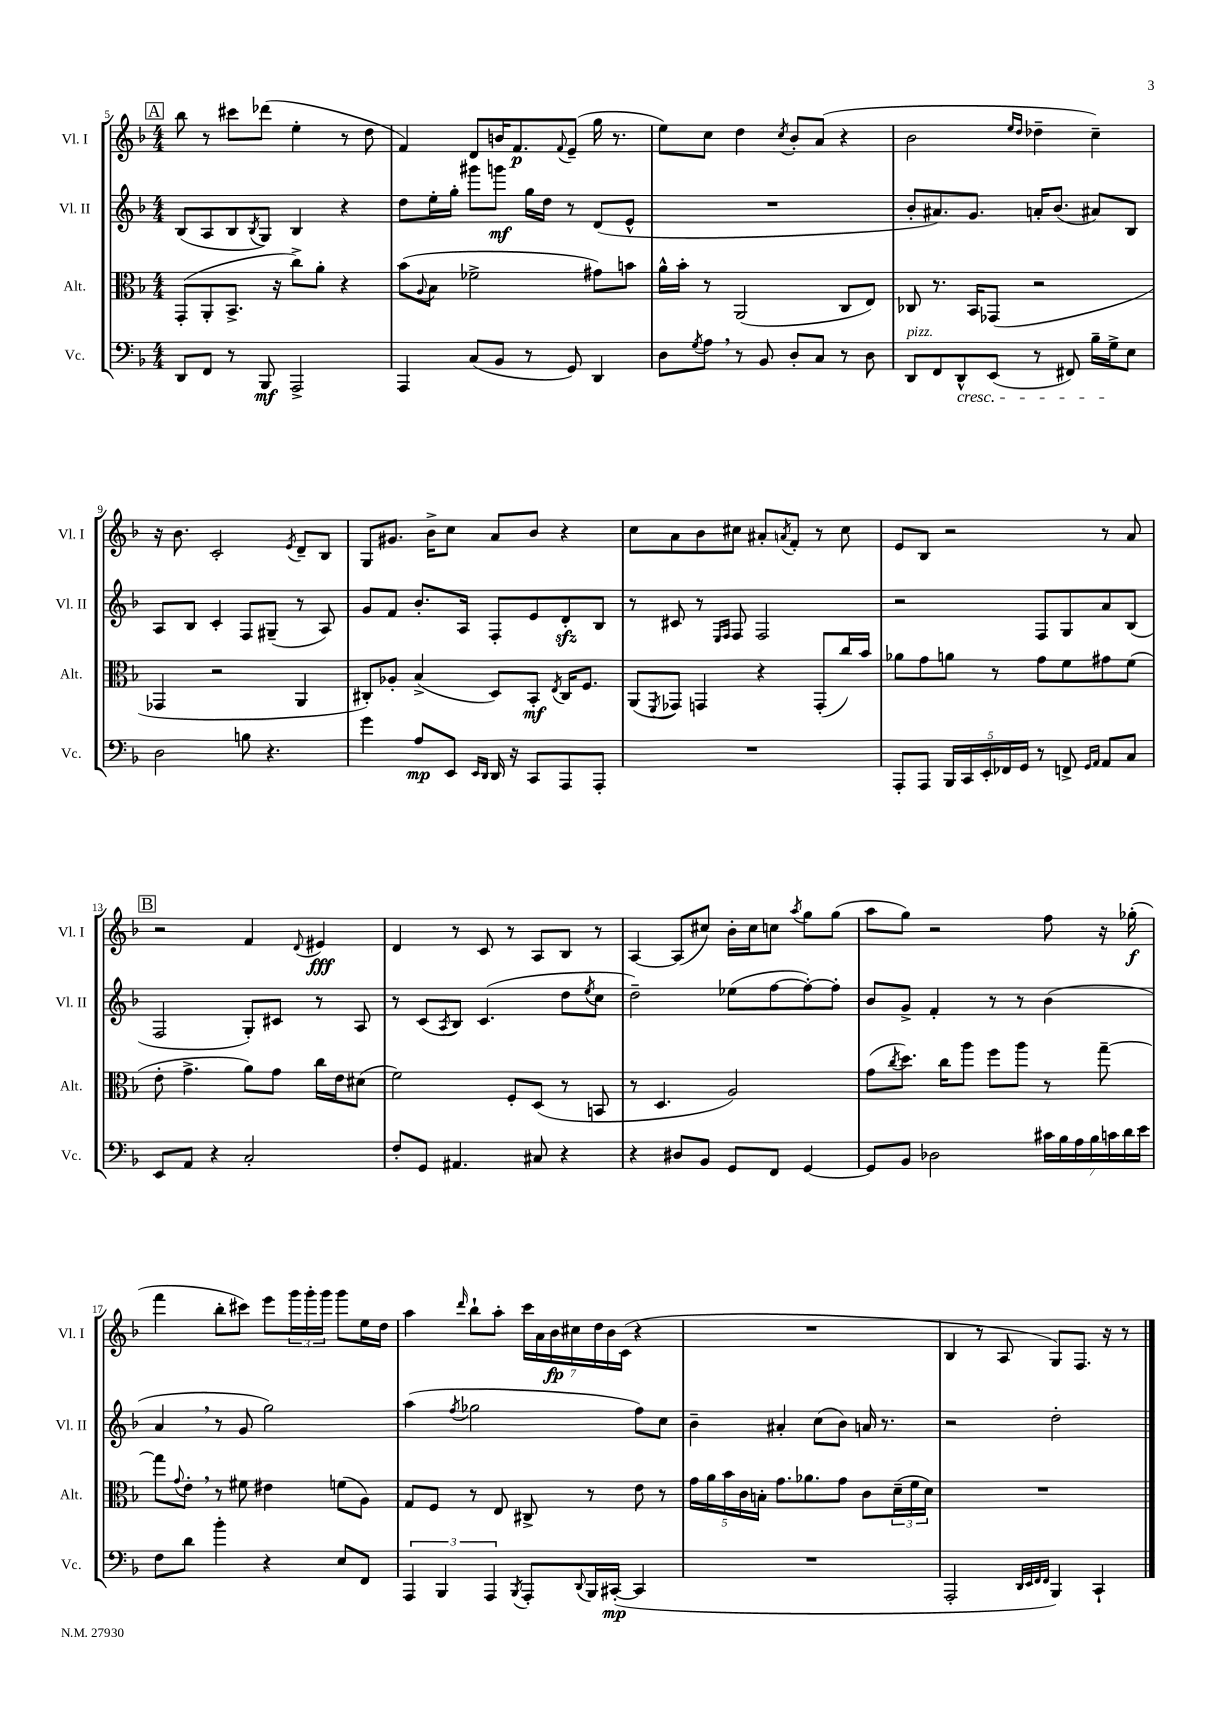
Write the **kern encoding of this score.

**kern	**dynam	**kern	**dynam	**kern	**dynam	**kern	**dynam
*part4	*part4	*part3	*part3	*part2	*part2	*part1	*part1
*staff4	*staff4	*staff3	*staff3	*staff2	*staff2	*staff1	*staff1
*I"Vc.	*	*I"Alt.	*	*I"Vl. II	*	*I"Vl. I	*
*I'Vc.	*	*I'Alt.	*	*I'Vl. II	*	*I'Vl. I	*
*clefF4	*	*clefC3	*	*clefG2	*	*clefG2	*
*k[b-]	*	*k[b-]	*	*k[b-]	*	*k[b-]	*
*M4/4	*	*M4/4	*	*M4/4	*	*M4/4	*
!!LO:REH:place=s1:t=A
=5	=5	=5	=5	=5	=5	=5	=5
8DD/L	.	(8GG'/L	.	(8B-/L	.	8bb-\	.
8FF/J	.	8AA'/	.	8A/	.	8r	.
8r	.	8.BB-^/J	.	8B-/	.	8ccc#X\L	.
.	.	.	.	8qB-/	.	.	.
8BBB-/	mf	.	.	8G/J)	.	(8ddd-X\J	.
.	.	16r	.	.	.	.	.
2AAA^/	.	8cc^\L)	.	4B-/	.	4ee'\	.
.	.	8a'\J	.	.	.	.	.
.	.	4r	.	4r	.	8r	.
.	.	.	.	.	.	8dd\	.
=6	=6	=6	=6	=6	=6	=6	=6
4AAA/	.	(8b-\L	.	8dd\L	.	4f/)	.
.	.	8qqA/	.	.	.	.	.
.	.	8B-\J	.	16ee'\L	.	.	.
.	.	.	.	16gg'\JJ	.	.	.
(8C/L	.	2f-X^\	.	8ggg#X\L	.	8d/L	.
8BB-/J	.	.	.	8gggn\J	mf	16bn/K	.
.	.	.	.	.	.	8.f/	p
8r	.	.	.	16gg\LL	.	.	.
.	.	.	.	16dd\JJ	.	.	.
.	.	.	.	.	.	8qqf/	.
8GG/)	.	.	.	8r	.	(8e~/J	.
4DD/	.	8g#X\L)	.	(8d/L	.	16gg\	.
.	.	.	.	.	.	8.r	.
.	.	8bn\J	.	8e^^/J	.	.	.
=7	=7	=7	=7	=7	=7	=7	=7
8D\L	.	16a^^\LL	.	1r	.	8ee\L)	.
.	.	16b-'\JJ	.	.	.	.	.
8qG/	.	.	.	.	.	.	.
8A,\J	.	8r	.	.	.	8cc\J	.
8r	.	(2AA/	.	.	.	4dd\	.
8BB-/	.	.	.	.	.	.	.
.	.	.	.	.	.	8qcc/	.
8D'/L	.	.	.	.	.	8b-'/L	.
8C/J	.	.	.	.	.	(8a/J	.
8r	.	8C/L	.	.	.	4r	.
8D\	.	8E/J)	.	.	.	.	.
=8	=8	=8	=8	=8	=8	=8	=8
!LO:TX:a:i:t=pizz.	!	!	!	!	!	!	!
8DD/L	.	8C-X/	.	8b-'/L	.	2b-\	.
8FF/	.	8.r	.	8.a#X/)	.	.	.
!LO:TX:b:i:t=cresc.	!	!	!	!	!	!	!
8DD^^/	.	.	.	.	.	.	.
.	.	16BB-/KL	.	8.g/J	.	.	.
(8EE/J	.	(8GG-X/J	.	.	.	.	.
.	.	.	.	.	.	16qqee/LL	.
.	.	.	.	.	.	16qqdd/JJ	.
8r	.	2r	.	16an'/KL	.	4dd-X~\	.
.	.	.	.	(8.b-/J	.	.	.
8FF#X/)	.	.	.	.	.	.	.
16B-~\LL	.	.	.	8a#X/L)	.	4cc~\)	.
16G^\J	.	.	.	.	.	.	.
8E\J	.	.	.	8B-/J	.	.	.
!!LO:LB:g=z
=9	=9	=9	=9	=9	=9	=9	=9
2D\	.	4GG-X/	.	8A/L	.	16r	.
.	.	.	.	.	.	8.b-\	.
.	.	.	.	8B-/J	.	.	.
.	.	2r	.	4c'/	.	2c'/	.
8Bn\	.	.	.	8F/L	.	.	.
4.r	.	.	.	(8G#X~/J	.	.	.
.	.	.	.	.	.	8qe/	.
.	.	4AA/	.	8r	.	8d~/L	.
.	.	.	.	8A/)	.	8B-/J	.
=10	=10	=10	=10	=10	=10	=10	=10
4g\	.	8C#X'/L)	.	8g/L	.	8G/L	.
.	.	8A-X'/J	.	8f/J	.	8.g#X/J	.
8A/L	mp	(4B-^/	.	8.b-'/L	.	.	.
.	.	.	.	.	.	16b-^\KL	.
8EE/J	.	.	.	.	.	8cc\J	.
.	.	.	.	16A/Jk	.	.	.
16qqEE/LL	.	.	.	.	.	.	.
16qqDD/JJ	.	.	.	.	.	.	.
16DD/	.	8D/L)	.	8F'/L	.	8a/L	.
16r	.	.	.	.	.	.	.
8CC/L	.	8BB-'/J	mf	8e/	.	8b-/J	.
.	.	8qE/	.	.	.	.	.
8AAA/	.	16C#/KL	.	8dzz'/	.	4r	.
.	.	8.F/J	.	.	.	.	.
8AAA'/J	.	.	.	8B-/J	.	.	.
=11	=11	=11	=11	=11	=11	=11	=11
1r	.	(8AA/L	.	8r	.	8cc\L	.
.	.	8qFF/	.	.	.	.	.
.	.	8GG-X/J)	.	8c#X/	.	8a\	.
.	.	4GGn/	.	8r	.	8b-\	.
.	.	.	.	16qqE/LL	.	.	.
.	.	.	.	16qqF/JJ	.	.	.
.	.	.	.	8F/	.	8cc#X\J	.
.	.	4r	.	2F/	.	8a#X'/L	.
.	.	.	.	.	.	8qan/	.
.	.	.	.	.	.	8f'/J	.
.	.	(8GG'/L	.	.	.	8r	.
.	.	16cc/L)	.	.	.	8cc#\	.
.	.	16b-/JJ	.	.	.	.	.
=12	=12	=12	=12	=12	=12	=12	=12
8AAA'/L	.	8a-X\L	.	2r	.	8e/L	.
8AAA/J	.	8g\	.	.	.	8B-/J	.
20BBB-/LL	.	8an\J	.	.	.	2r	.
20CC/	.	.	.	.	.	.	.
20EE'/	.	.	.	.	.	.	.
.	.	8r	.	.	.	.	.
20FF-X/	.	.	.	.	.	.	.
20GG/JJ	.	.	.	.	.	.	.
8r	.	8g\L	.	8F/L	.	.	.
8FFn^/	.	8f\	.	8G/	.	.	.
16qqGG/LL	.	.	.	.	.	.	.
16qqAA/JJ	.	.	.	.	.	.	.
8AA/L	.	8g#X\	.	8a/	.	8r	.
8C/J	.	(8f\J	.	(8B-/J	.	8a/	.
!!LO:LB:g=z
!!LO:REH:place=s1:t=B
=13	=13	=13	=13	=13	=13	=13	=13
8EE/L	.	8e'\	.	2F/	.	2r	.
8AA/J	.	4.g^\	.	.	.	.	.
4r	.	.	.	.	.	.	.
2C'/	.	8a\L)	.	8G'/L)	.	4f/	.
.	.	8g\J	.	8c#X/J	.	.	.
.	.	.	.	.	.	8qqd/	.
.	.	16cc\LL	.	8r	.	4e#X/	fff
.	.	16e\J	.	.	.	.	.
.	.	(8d#X\J	.	8A/	.	.	.
=14	=14	=14	=14	=14	=14	=14	=14
8F'/L	.	2f\)	.	8r	.	4d/	.
8GG/J	.	.	.	(8c/L	.	.	.
.	.	.	.	8qA/	.	.	.
4.AA#X/	.	.	.	8B-/J)	.	8r	.
.	.	.	.	(4.c/	.	8c/	.
.	.	8F'/L	.	.	.	8r	.
8C#X/	.	(8D/J	.	.	.	8A/L	.
4r	.	8r	.	8dd\L	.	8B-/J	.
.	.	.	.	8qee/	.	.	.
.	.	8BBn/	.	8cc\J	.	8r	.
=15	=15	=15	=15	=15	=15	=15	=15
4r	.	8r	.	2dd~\)	.	[4A/	.
.	.	4.D/	.	.	.	.	.
8D#X/L	.	.	.	.	.	(8A/L]	.
8BB-/J	.	.	.	.	.	8cc#X/J)	.
8GG/L	.	2A/)	.	(8ee-X\L	.	16b-'\LL	.
.	.	.	.	.	.	16cc#\J	.
8FF/J	.	.	.	[8ff\	.	8ccn\J	.
.	.	.	.	.	.	8qaa/	.
[4GG/	.	.	.	8ff'\_)	.	8gg\L	.
.	.	.	.	8ff'\J]	.	(8gg\J	.
=16	=16	=16	=16	=16	=16	=16	=16
8GG/L]	.	(8g\L	.	8b-/L	.	8aa\L	.
.	.	8qcc/	.	.	.	.	.
8BB-/J	.	8.dd\J)	.	8g^/J	.	8gg\J)	.
2D-X\	.	.	.	4f'/	.	2r	.
.	.	16cc\KL	.	.	.	.	.
.	.	8aa\J	.	.	.	.	.
.	.	8ff\L	.	8r	.	.	.
.	.	8aa\J	.	8r	.	.	.
28c#X\LL	.	8r	.	(4b-\	.	8ff\	.
28B-\	.	.	.	.	.	.	.
28A\	.	.	.	.	.	.	.
28B-\	.	.	.	.	.	.	.
.	.	[8gg~\	.	.	.	16r	.
28cn\	.	.	.	.	.	.	.
28d\	.	.	.	.	.	.	.
.	.	.	.	.	.	(16gg-X'\	f
28e\JJ	.	.	.	.	.	.	.
!!LO:LB:g=z
=17	=17	=17	=17	=17	=17	=17	=17
8F\L	.	8gg\L]	.	4a,/	.	4fff\	.
.	.	8qqg/	.	.	.	.	.
8d\J	.	8e',\J	.	.	.	.	.
4b-'\	.	8r	.	8r	.	8bb-'\L	.
.	.	8f#X\	.	8g/	.	8ccc#X\J)	.
4r	.	4e#X\	.	2gg\)	.	8eee\L	.
.	.	.	.	.	.	24ggg\L	.
.	.	.	.	.	.	24ggg'\	.
.	.	.	.	.	.	24ggg\JJ	.
8E/L	.	(8fn\L	.	.	.	8ggg\L	.
8FF/J	.	8A\J)	.	.	.	16ee\L	.
.	.	.	.	.	.	16dd\JJ	.
=18	=18	=18	=18	=18	=18	=18	=18
6AAA/	.	8G/L	.	(4aa\	.	4aa\	.
.	.	8F/J	.	.	.	.	.
6BBB-/	.	.	.	.	.	.	.
.	.	.	.	8qff/	.	16qqddd/	.
.	.	8r	.	2gg-X\	.	8bb-`\L	.
6AAA/	.	.	.	.	.	.	.
.	.	8E/	.	.	.	8aa'\J	.
8qBBB-/	.	.	.	.	.	.	.
8AAA'/L	.	8C#X^/	.	.	.	28ccc\LL	.
.	.	.	.	.	.	28a\	.
.	.	.	.	.	.	28b-\	fp
.	.	.	.	.	.	28cc#X\	.
8qqDD/	.	.	.	.	.	.	.
16BBB-/L	.	8r	.	.	.	.	.
.	.	.	.	.	.	28dd\	.
.	.	.	.	.	.	28b-\	.
([16CC#X'/JJ	mp	.	.	.	.	.	.
.	.	.	.	.	.	(28c\JJ	.
4CC#/]	.	8e\	.	8ff\L)	.	4r	.
.	.	8r	.	8cc\J	.	.	.
=19	=19	=19	=19	=19	=19	=19	=19
1r	.	20g\LL	.	4b-~\	.	1r	.
.	.	20a\	.	.	.	.	.
.	.	20b-\	.	.	.	.	.
.	.	20c\	.	.	.	.	.
.	.	20Bn'\JJ	.	.	.	.	.
.	.	8.g\L	.	4a#X'/	.	.	.
.	.	8.a-X\	.	.	.	.	.
.	.	.	.	(8cc\L	.	.	.
.	.	8g\J	.	8b-\J)	.	.	.
.	.	8c\L	.	16an/	.	.	.
.	.	.	.	8.r	.	.	.
.	.	(24d~\L	.	.	.	.	.
.	.	24f\	.	.	.	.	.
.	.	24d\JJ)	.	.	.	.	.
=20	=20	=20	=20	=20	=20	=20	=20
2AAA'/	.	1r	.	2r	.	4B-/	.
.	.	.	.	.	.	8r	.
.	.	.	.	.	.	8A/	.
32qqDD/LLL	.	.	.	.	.	.	.
32qqEE/	.	.	.	.	.	.	.
32qqFF/	.	.	.	.	.	.	.
32qqFF/JJJ	.	.	.	.	.	.	.
4BBB-/)	.	.	.	2dd'\	.	8G/L)	.
.	.	.	.	.	.	8.F/J	.
4CC`/	.	.	.	.	.	.	.
.	.	.	.	.	.	16r	.
.	.	.	.	.	.	8r	.
==	==	==	==	==	==	==	==
*-	*-	*-	*-	*-	*-	*-	*-
